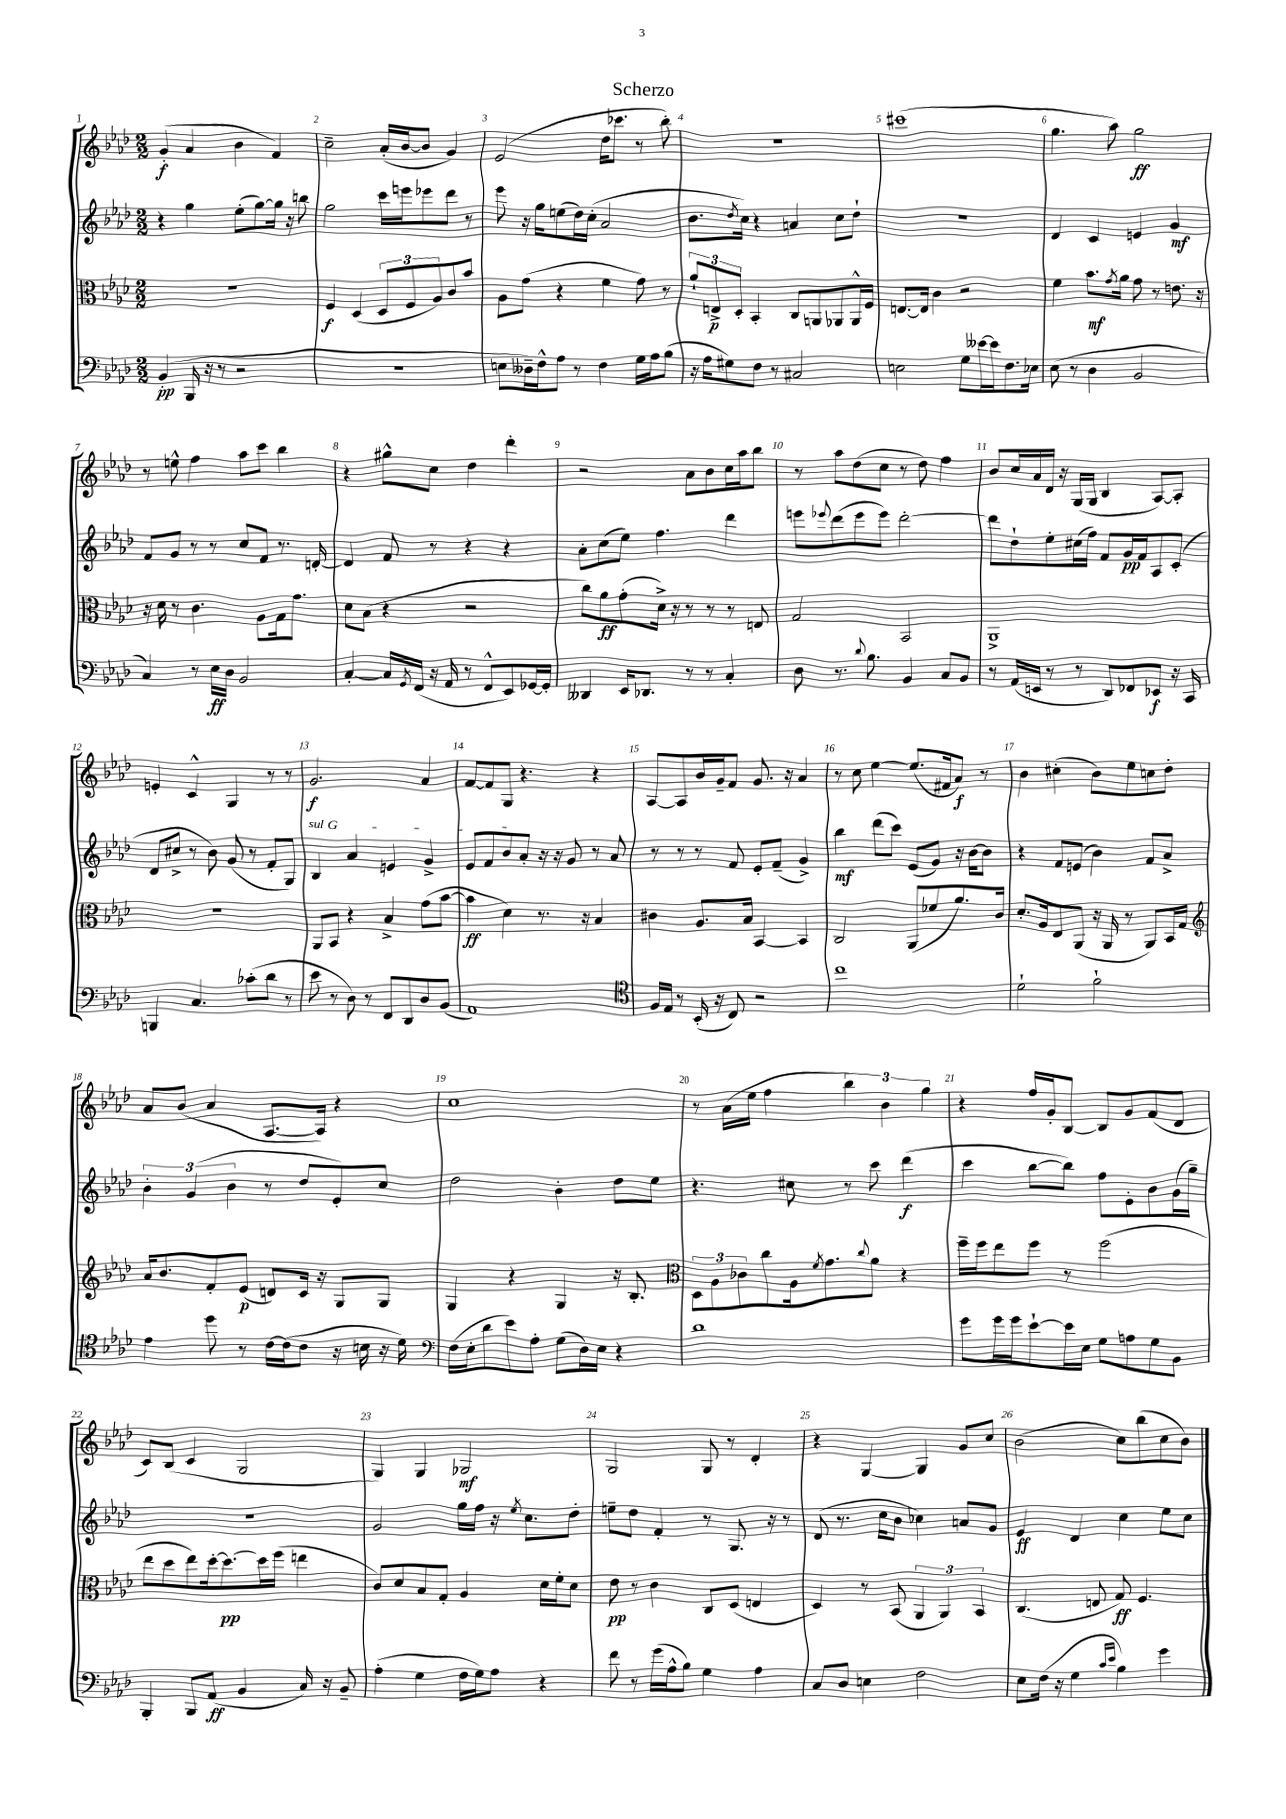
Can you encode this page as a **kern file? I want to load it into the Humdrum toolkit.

**kern	**dynam	**kern	**dynam	**kern	**dynam	**kern	**dynam
*part4	*part4	*part3	*part3	*part2	*part2	*part1	*part1
*staff4	*staff4	*staff3	*staff3	*staff2	*staff2	*staff1	*staff1
*clefF4	*	*clefC3	*	*clefG2	*	*clefG2	*
*k[b-e-a-d-]	*	*k[b-e-a-d-]	*	*k[b-e-a-d-]	*	*k[b-e-a-d-]	*
*M2/2	*	*M2/2	*	*M2/2	*	*M2/2	*
=1	=1	=1	=1	=1	=1	=1	=1
(4BB-'/	pp	1r	.	4r	.	(4g'/	f
16BBB-/	.	.	.	4gg\	.	4a-/	.
16r	.	.	.	.	.	.	.
8r	.	.	.	.	.	.	.
2r	.	.	.	(8ee-'\L	.	4b-\	.
.	.	.	.	[8gg\)	.	.	.
.	.	.	.	16gg\Jk]	.	4f/)	.
.	.	.	.	16r	.	.	.
.	.	.	.	8bbn\	.	.	.
=2	=2	=2	=2	=2	=2	=2	=2
1r	.	4F/	f	2gg\	.	2cc~\	.
.	.	(4D-/	.	.	.	.	.
.	.	12D-/L	.	16ccc\LL	.	(16a-'/LL	.
.	.	.	.	16eeen\J	.	[16b-/J	.
.	.	12F/	.	.	.	.	.
.	.	.	.	8eee-X\	.	8b-/J]	.
.	.	12A-/)	.	.	.	.	.
.	.	8c/	.	8ddd-\J	.	4g/)	.
.	.	8b-/J	.	8r	.	.	.
=3	=3	=3	=3	=3	=3	=3	=3
8En\L	.	8A-\L	.	8eee-\	.	(2e-/	.
16D--X~\L)	.	(8g\J	.	16r	.	.	.
16F^^\J	.	.	.	16gg\KL	.	.	.
8A-\J	.	4r	.	(8een\	.	.	.
8r	.	.	.	16dd-\L)	.	.	.
.	.	.	.	(16cc'\JJ	.	.	.
4F\	.	4f\	.	2a-/	.	16dd-\KL	.
.	.	.	.	.	.	8.ccc-X\J	.
16G\LL	.	8g\)	.	.	.	8r	.
16A-\J	.	.	.	.	.	.	.
(8B-\J	.	8r	.	.	.	8bb-'\)	.
=4	=4	=4	=4	=4	=4	=4	=4
16r	.	12a-`/L	.	8.b-\L	.	1r	.
16A-\KL	.	.	.	.	.	.	.
.	.	12En^/	p	.	.	.	.
8G#X\)	.	.	.	.	.	.	.
.	.	12D-'/J	.	.	.	.	.
.	.	.	.	8qdd-/	.	.	.
.	.	.	.	16cc\Jk)	.	.	.
8F\J	.	4BB-'/	.	4r	.	.	.
8r	.	.	.	.	.	.	.
2C#X/	.	8C/L	.	4an/	.	.	.
.	.	8AAn/	.	.	.	.	.
.	.	8AA-X/	.	8cc\L	.	.	.
.	.	16AA-^^/L	.	8dd-`\J	.	.	.
.	.	16F/JJ	.	.	.	.	.
=5	=5	=5	=5	=5	=5	=5	=5
2En\	.	[8.En/L	.	1r	.	(1ccc#X	.
.	.	16E/Jk]	.	.	.	.	.
.	.	4c\	.	.	.	.	.
8G\L	.	2r	.	.	.	.	.
[16e--X\L	.	.	.	.	.	.	.
16e--\J]	.	.	.	.	.	.	.
8.F\	.	.	.	.	.	.	.
16E-X\Jk	.	.	.	.	.	.	.
=6	=6	=6	=6	=6	=6	=6	=6
(8E-\	.	4f\	.	4d-/	.	4.gg\	.
8r	.	.	.	.	.	.	.
4D-\	.	8.b-\L	mf	4c/	.	.	.
.	.	.	.	.	.	8aa-\)	.
.	.	8qg/	.	.	.	.	.
.	.	16a-\Jk	.	.	.	.	.
2BB-/	.	8g\	.	4en/	.	2gg\	ff
.	.	8r	.	.	.	.	.
.	.	8.en\	.	4g/	mf	.	.
.	.	16r	.	.	.	.	.
!!LO:LB:g=z
=7	=7	=7	=7	=7	=7	=7	=7
4C/)	.	16r	.	8f/L	.	8r	.
.	.	16d-\	.	.	.	.	.
.	.	8r	.	8g/J	.	8een^^\	.
8r	.	4.c\	.	8r	.	4ff\	.
16E-\LL	ff	.	.	8r	.	.	.
16D-\JJ	.	.	.	.	.	.	.
2BB-/	.	.	.	8cc/L	.	8aa-\L	.
.	.	8A-\L	.	8f/J	.	8ccc\J	.
.	.	16G\k	.	8.r	.	4bb-\	.
.	.	8.g\J	.	.	.	.	.
.	.	.	.	[16dn'/	.	.	.
=8	=8	=8	=8	=8	=8	=8	=8
[4C'/	.	8d-\L	.	4d/]	.	4r	.
.	.	(8B-\J	.	.	.	.	.
16C/LL]	.	4r	.	8f/	.	8gg#X^^\L	.
8qGG/	.	.	.	.	.	.	.
(16FF/JJ	.	.	.	.	.	.	.
16r	.	.	.	8r	.	8cc\J	.
16AA-/	.	.	.	.	.	.	.
8r	.	2r	.	4r	.	4dd-\	.
8FF^^/L	.	.	.	.	.	.	.
8EE-/)	.	.	.	4r	.	4ddd-'\	.
[16GG-X/L	.	.	.	.	.	.	.
16GG-'/JJ]	.	.	.	.	.	.	.
=9	=9	=9	=9	=9	=9	=9	=9
4DD--X/	.	8cc\L)	.	8a-'\L	.	2r	.
.	.	8a-\	ff	(8cc\	.	.	.
16EE-/KL	.	(8g'\	.	8ee-\J)	.	.	.
8.DD-X/J	.	.	.	.	.	.	.
.	.	16d-^\Jk)	.	4.ff\	.	.	.
.	.	16r	.	.	.	.	.
8r	.	8r	.	.	.	8a-\L	.
8r	.	8r	.	.	.	8b-\	.
4C'/	.	8r	.	4ddd-\	.	16cc\L	.
.	.	.	.	.	.	16aa-\J	.
.	.	8En/	.	.	.	8bb-\J	.
=10	=10	=10	=10	=10	=10	=10	=10
8D-\	.	2G/	.	8eeen\L	.	8r	.
.	.	.	.	8qqeee-X/	.	.	.
8.r	.	.	.	(8ddd-\	.	8aa-\L	.
.	.	.	.	8eee-\	.	(8dd-\	.
8qqd-/	.	.	.	.	.	.	.
8.B-\	.	.	.	.	.	.	.
.	.	.	.	8eee-\J)	.	8cc\J	.
4BB-/	.	2BB-/	.	[2ddd-'\	.	8r	.
.	.	.	.	.	.	8dd-\)	.
8C/L	.	.	.	.	.	4ff\	.
8BB-/J	.	.	.	.	.	.	.
=11	=11	=11	=11	=11	=11	=11	=11
8r	.	1AA-^	.	8ddd-\L]	.	8b-/L	.
(16AA-/LL	.	.	.	8dd-`\	.	16cc/L	.
16EEn/JJ	.	.	.	.	.	16a-/	.
8r	.	.	.	8ee-'\	.	16d-/JJ	.
.	.	.	.	.	.	16r	.
8r	.	.	.	(16cc#X\L	.	(16G/LL	.
.	.	.	.	16ff\JJ)	.	16G/JJ	.
8DD-/L)	.	.	.	8f/L	.	4B-/	.
8FF-X/	.	.	.	16g/L	pp	.	.
.	.	.	.	16f/J	.	.	.
8EE-X/J	f	.	.	8A-/	.	[8A-/L)	.
16r	.	.	.	(8c'/J	.	8A-'/J]	.
16CC/	.	.	.	.	.	.	.
!!LO:LB:g=z
=12	=12	=12	=12	=12	=12	=12	=12
4BBBn/	.	1r	.	8d-/L	.	4en'/	.
.	.	.	.	8cc#X^/J	.	.	.
4.C/	.	.	.	8r	.	4c^^/	.
.	.	.	.	8b-\)	.	.	.
.	.	.	.	(8g/	.	4G/	.
(8c-X'\L	.	.	.	8r	.	.	.
8d-\J	.	.	.	8f'/L	.	8r	.
8r	.	.	.	8G/J)	.	8r	.
=13	=13	=13	=13	=13	=13	=13	=13
!	!	!	!	!LO:TX:a:i:t=sul G	!	!	!
8e-\	.	8AA-/L	.	4B-/	.	2.g/	f
8r	.	8BB-/J	.	.	.	.	.
8D-\)	.	4r	.	4a-/	.	.	.
8r	.	.	.	.	.	.	.
8FF/L	.	4B-^/	.	4en/	.	.	.
8DD-/	.	.	.	.	.	.	.
8D-/	.	(8g\L	.	4g^/	.	4a-/	.
(8BB-/J	.	[8b-\J	.	.	.	.	.
=14	=14	=14	=14	=14	=14	=14	=14
1AA-)	.	4b-\]	ff	8e-/L	.	[8f/L	.
.	.	.	.	8f/	.	8f/]	.
.	.	4d-\)	.	8b-/	.	8G/J	.
.	.	.	.	8a-'/J	.	4.r	.
.	.	8.r	.	16r	.	.	.
.	.	.	.	16r	.	.	.
.	.	.	.	8g/	.	.	.
.	.	16r	.	.	.	.	.
.	.	4B-/	.	8r	.	4r	.
.	.	.	.	8a-/	.	.	.
=15	=15	=15	=15	=15	=15	=15	=15
*clefC4	*	*	*	*	*	*	*
16F/LL	.	4c#X\	.	8r	.	[8A-/L	.
16E-/JJ	.	.	.	.	.	.	.
8r	.	.	.	8r	.	8A-/]	.
(16BB-'/	.	8.A-/L	.	8r	.	16b-/L	.
16r	.	.	.	.	.	16g~/J	.
8C/)	.	.	.	8f/	.	8f/J	.
.	.	16B-/Jk	.	.	.	.	.
2r	.	[4BB-/	.	8e-'/L	.	8.g/	.
.	.	.	.	(8f~/J	.	.	.
.	.	.	.	.	.	16r	.
.	.	4BB-/]	.	4g^/)	.	4a-/	.
=16	=16	=16	=16	=16	=16	=16	=16
1cc	.	2C/	.	4bb-\	mf	8r	.
.	.	.	.	.	.	8cc\	.
.	.	.	.	(8ddd-\L	.	[4ee-\	.
.	.	.	.	8ccc\J)	.	.	.
.	.	(8AA-/L	.	(8e-/L	.	(8.ee-/L]	.
.	.	8f-X/	.	8g/J)	.	.	.
.	.	.	.	.	.	16f#X/k	.
.	.	8.a-/)	.	16r	.	8a-/J)	f
.	.	.	.	[16b-\KL	.	.	.
.	.	.	.	8b-\J]	.	8r	.
.	.	16c/Jk	.	.	.	.	.
=17	=17	=17	=17	=17	=17	=17	=17
2d-`\	.	8.d-'/L	.	4r	.	4b-\	.
.	.	16A-/k	.	.	.	.	.
.	.	8E-/	.	8f/L	.	(4cc#X'\	.
.	.	(8AA-/J	.	(8en/J	.	.	.
2f`\	.	16r	.	4b-\)	.	8b-\L)	.
.	.	16AA-/	.	.	.	.	.
.	.	8r	.	.	.	8ee-\	.
.	.	8AA-/L)	.	8f/L	.	8ccn\	.
.	.	16BB-/L	.	8a-^/J	.	8dd-'\J	.
.	.	16G/JJ	.	.	.	.	.
!!LO:LB:g=z
=18	=18	=18	=18	=18	=18	=18	=18
*	*	*clefG2	*	*	*	*	*
4e-\	.	16a-/KL	.	6b-'\	.	8a-/L	.
.	.	8.b-/	.	.	.	.	.
.	.	.	.	.	.	(8b-/J	.
.	.	.	.	(6g/	.	.	.
8dd-\	.	8f'/	.	.	.	4a-/	.
.	.	.	.	6b-\	.	.	.
8r	.	(8e-/J	p	.	.	.	.
[16c\LL	.	8dn/L)	.	8r	.	[8.A-/L	.
(16c\J]	.	.	.	.	.	.	.
8c\J	.	16c/Jk	.	8dd-/L	.	.	.
.	.	16r	.	.	.	16A-/Jk])	.
16r	.	8G/L	.	8e-'/)	.	4r	.
16Bn\	.	.	.	.	.	.	.
16r	.	8G/J	.	8cc/J	.	.	.
16d-\)	.	.	.	.	.	.	.
=19	=19	=19	=19	=19	=19	=19	=19
*clefF4	*	*	*	*	*	*	*
(16F\LL	.	4G/	.	2dd-\	.	1cc	.
16E-'\J	.	.	.	.	.	.	.
8d-\	.	.	.	.	.	.	.
8e-\)	.	4r	.	.	.	.	.
8A-'\J	.	.	.	.	.	.	.
(8G\L	.	4G/	.	4b-'\	.	.	.
16D-\L)	.	.	.	.	.	.	.
16E-\JJ	.	.	.	.	.	.	.
4r	.	16r	.	8dd-\L	.	.	.
.	.	8.B-'/	.	.	.	.	.
.	.	.	.	8ee-\J	.	.	.
=20	=20	=20	=20	=20	=20	=20	=20
*	*	*clefC3	*	*	*	*	*
1d-	.	12D-\L	.	4.r	.	8r	.
.	.	12A-\	.	.	.	.	.
.	.	.	.	.	.	(16a-\LL	.
.	.	12c-X\	.	.	.	.	.
.	.	.	.	.	.	16ee-\JJ	.
.	.	8cc\	.	.	.	4ff\	.
.	.	16A-\k	.	8cc#X\	.	.	.
.	.	8qf/	.	.	.	.	.
.	.	8.g\	.	.	.	.	.
.	.	.	.	8r	.	6bb-\)	.
.	.	8qqcc/	.	.	.	.	.
.	.	8a-\J	.	8ccc\	.	.	.
.	.	.	.	.	.	6b-\	.
.	.	4r	.	(4ddd-\	f	.	.
.	.	.	.	.	.	6gg\	.
=21	=21	=21	=21	=21	=21	=21	=21
8g\L	.	16ff~\LL	.	4ccc\	.	4r	.
.	.	16ff\J	.	.	.	.	.
16g\L	.	8ee-\	.	.	.	.	.
16g\J	.	.	.	.	.	.	.
[8e-`\	.	8ff\J	.	[8bb-\L	.	16ff/LL	.
.	.	.	.	.	.	16g'/J	.
16e-\L]	.	8r	.	8bb-\J])	.	[8B-/J	.
16E-\JJ	.	.	.	.	.	.	.
8G\L	.	(2ff\	.	8ff\L	.	8B-/L]	.
8An\	.	.	.	8e-'\	.	8g/	.
8G\	.	.	.	8b-\	.	(8f/	.
8BB-\J	.	.	.	(16g\L	.	8d-/J	.
.	.	.	.	16gg~\JJ)	.	.	.
!!LO:LB:g=z
=22	=22	=22	=22	=22	=22	=22	=22
4BBB-'/	.	8ee-\L	.	1r	.	8c/L)	.
.	.	8dd-\	.	.	.	(8B-/J	.
8BBB-/L	.	8ee-\)	.	.	.	4c/	.
(8AA-/J	ff	[16dd-'\k	.	.	.	.	.
.	.	8.dd-\_	pp	.	.	.	.
4BB-/	.	.	.	.	.	2G/	.
.	.	16dd-\L]	.	.	.	.	.
.	.	(16ff\JJ	.	.	.	.	.
16C/)	.	4een\	.	.	.	.	.
16r	.	.	.	.	.	.	.
8BB-~/	.	.	.	.	.	.	.
=23	=23	=23	=23	=23	=23	=23	=23
(4A-'\	.	8c/L)	.	2g/	.	4G/)	.
.	.	8d-/	.	.	.	.	.
4G\	.	8B-/	.	.	.	4G/	.
.	.	8G'/J	.	.	.	.	.
16F\LL	.	4A-/	.	16gg\LL	.	2G-X/	mf
16G\J)	.	.	.	16ff\JJ	.	.	.
8A-\J	.	.	.	16r	.	.	.
.	.	.	.	8qee-/	.	.	.
.	.	.	.	8.cc\L	.	.	.
4r	.	16d-\LL	.	.	.	.	.
.	.	16f'\J	.	.	.	.	.
.	.	8d-\J	.	8dd-'\J	.	.	.
=24	=24	=24	=24	=24	=24	=24	=24
8f\	.	8e-\	pp	8een~\L	.	2G/	.
8r	.	8r	.	8dd-\J	.	.	.
(16g\LL	.	4c\	.	4f'/	.	.	.
16A-^^\J	.	.	.	.	.	.	.
8B-\J)	.	.	.	.	.	.	.
4G\	.	8C/L	.	8r	.	8G/	.
.	.	(8D-/J	.	8.G/	.	8r	.
4A-\	.	4En/	.	.	.	4d-'/	.
.	.	.	.	16r	.	.	.
.	.	.	.	8r	.	.	.
=25	=25	=25	=25	=25	=25	=25	=25
8C/L	.	4D-/)	.	(8d-/	.	4r	.
8D-/J	.	.	.	8.r	.	.	.
4En\	.	8r	.	.	.	[4G/	.
.	.	.	.	16cc\KL	.	.	.
.	.	(8BB-/	.	8b-\J	.	.	.
2F\	.	6AA-/	.	4cc-X\)	.	4G/]	.
.	.	6AA-/)	.	.	.	.	.
.	.	.	.	8an/L	.	8g/L	.
.	.	6BB-/	.	.	.	.	.
.	.	.	.	8g/J	.	8cc/J	.
=26	=26	=26	=26	=26	=26	=26	=26
8E-\L	.	(4.C/	.	4e-/	ff	(2b-\	.
(16F\Jk	.	.	.	.	.	.	.
16r	.	.	.	.	.	.	.
4G\	.	.	.	4d-/	.	.	.
.	.	8En/	.	.	.	.	.
16qqc/LL	.	.	.	.	.	.	.
16qqe-/JJ	.	.	.	.	.	.	.
4B-\)	.	8G/)	ff	4cc\	.	8cc\L)	.
.	.	4.F/	.	.	.	(8bb-\	.
4g\	.	.	.	8ee-\L	.	8cc\	.
.	.	.	.	8cc\J	.	8b-\J)	.
==	==	==	==	==	==	==	==
*-	*-	*-	*-	*-	*-	*-	*-
